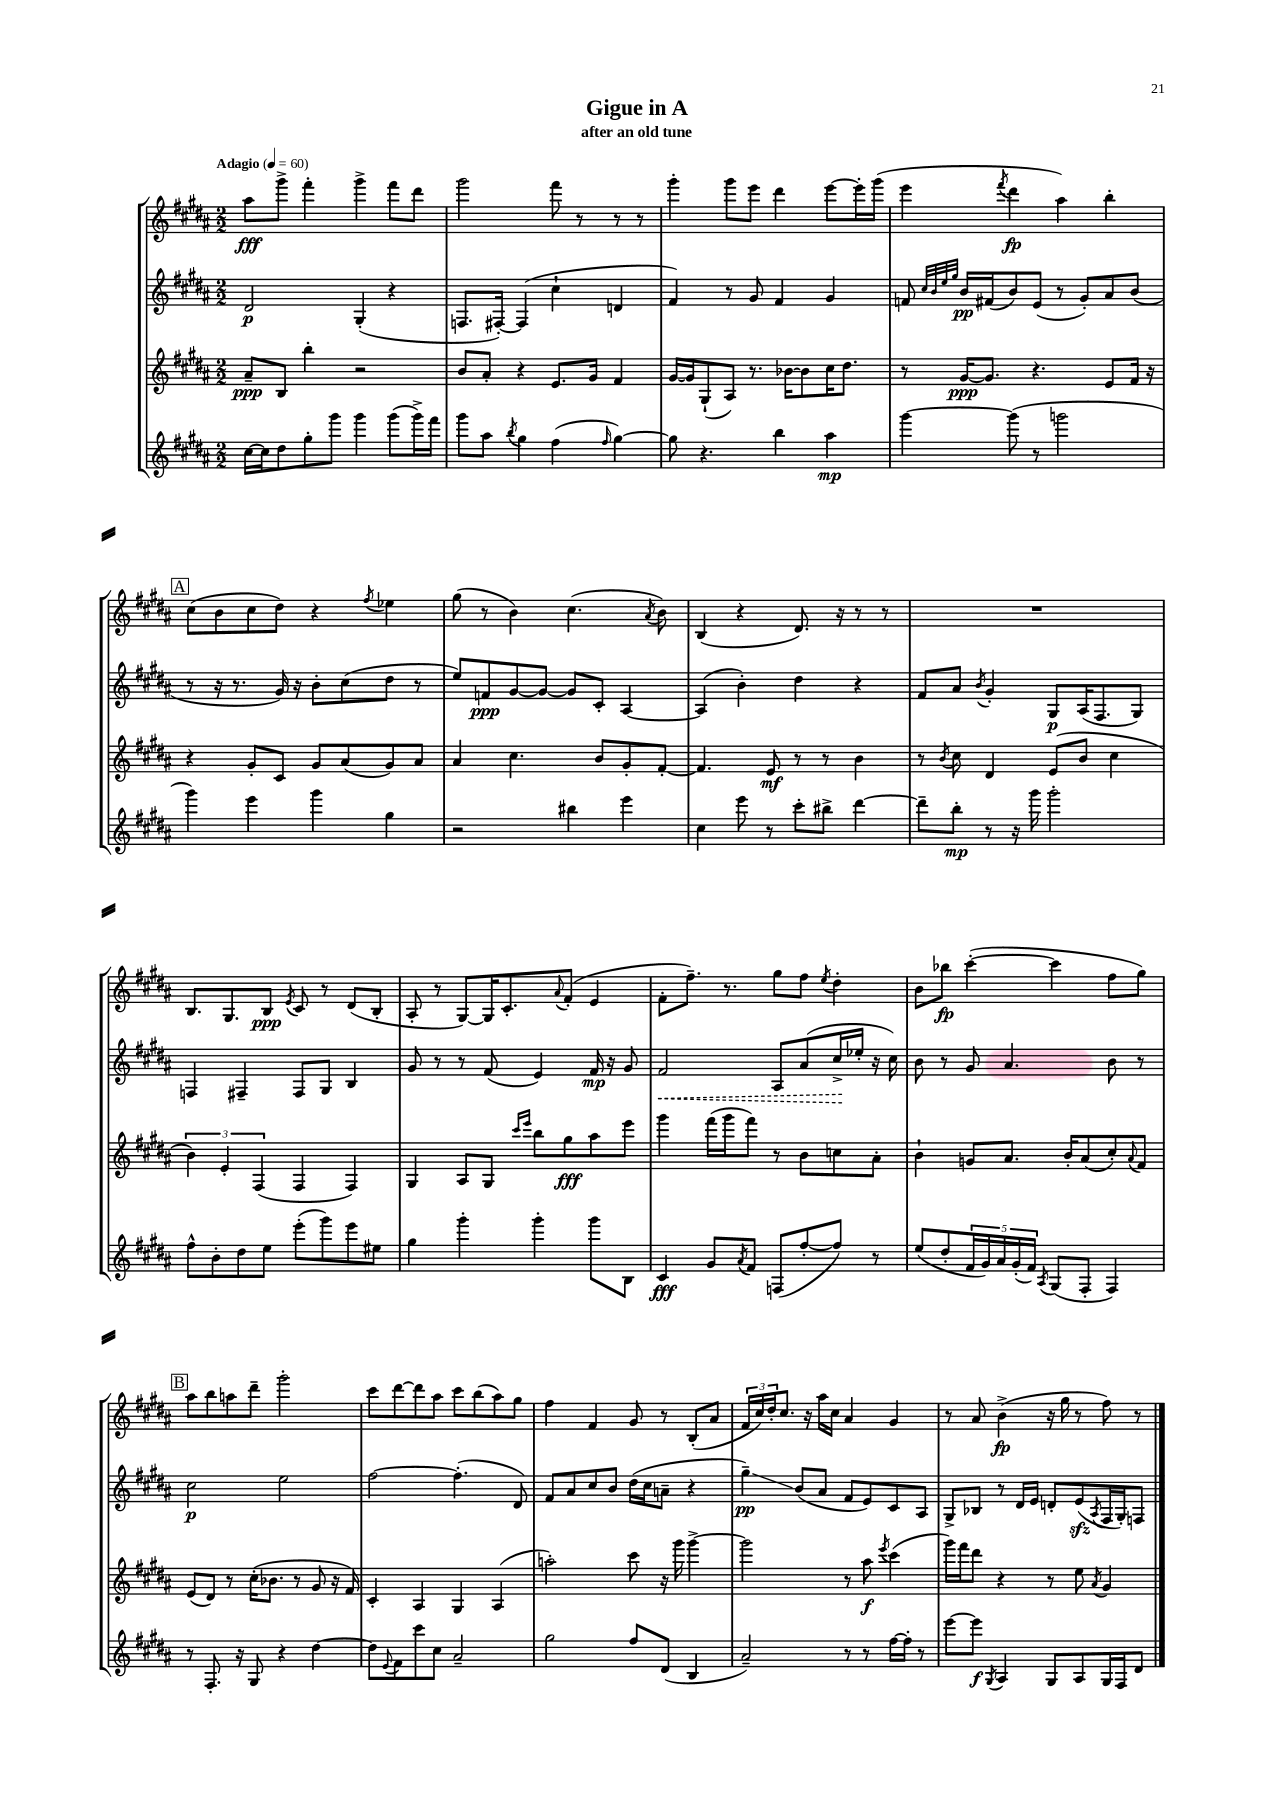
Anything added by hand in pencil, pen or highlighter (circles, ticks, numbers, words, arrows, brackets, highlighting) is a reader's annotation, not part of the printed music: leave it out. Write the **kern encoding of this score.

**kern	**kern	**kern	**kern
*staff4	*staff3	*staff2	*staff1
*clefG2	*clefG2	*clefG2	*clefG2
*k[f#c#g#d#a#]	*k[f#c#g#d#a#]	*k[f#c#g#d#a#]	*k[f#c#g#d#a#]
*M2/2	*M2/2	*M2/2	*M2/2
*MM60	*MM60	*MM60	*MM60
[16cc#	8a#~	2d#	8aa#
16cc#]	.	.	.
8dd#	8B	.	8ggg#^
8gg#'	4bb'	.	4fff#'
8ggg#	.	.	.
4ggg#	2r	(4G#'	4ggg#^
(8ggg#	.	4r	8fff#
16ggg#^)	.	.	8ddd#
16fff#	.	.	.
=	=	=	=
8ggg#	8b	8.F	2ggg#
8aa#	8a#'	.	.
.	.	[16F#')	.
8qbb	.	.	.
4gg#	4r	(4F#]	.
(4ff#	8.e	4cc#`	8fff#
.	.	.	8r
.	16g#	.	.
16qqff#	.	.	.
[4gg#)	4f#	4d	8r
.	.	.	8r
=	=	=	=
8gg#]	[16g#	4f#)	4ggg#'
.	16g#]	.	.
4.r	(8G#`	.	.
.	8A#)	8r	8ggg#
.	8.r	8g#	8eee
4bb	.	4f#	4ddd#
.	[16b-	.	.
.	8b-]	.	.
4aa#	16cc#	4g#	[8eee
.	8.dd#	.	.
.	.	.	16eee']
.	.	.	(16ggg#
=	=	=	=
[4ggg#	8r	8f	4eee
.	.	32qqcc#	.
.	.	32qqb	.
.	.	32qqee	.
.	.	32qqgg#	.
.	[16g#	16b	.
.	8.g#]	(16f#	.
.	.	.	8qfff#
(8ggg#]	.	8b)	4ddd#
8r	4.r	(8e	.
2ggg	.	8r	4aa#)
.	.	8g#')	.
.	8e	8a#	4bb'
.	16f#	(8b	.
.	16r	.	.
=	=	=	=
4ggg#)	4r	8r	(8cc#
.	.	16r	8b
.	.	8.r	.
4eee	8g#'	.	8cc#
.	8c#	16g#)	8dd#)
.	.	16r	.
4ggg#	8g#	8b'	4r
.	(8a#	(8cc#	.
.	.	.	8qff#
4gg#	8g#)	8dd#	4ee-
.	8a#	8r	.
=	=	=	=
2r	4a#	8ee)	(8gg#
.	.	8f	8r
.	4.cc#	[8g#	4b)
.	.	8g#_	.
4bb#	.	8g#]	(4.cc#
.	8b	8c#'	.
4eee	8g#'	[4A#	.
.	.	.	8qa#
.	[8f#'	.	8b)
=	=	=	=
4cc#	4.f#]	(4A#]	(4B
8eee	.	4b')	4r
8r	8e	.	.
8ccc#'	8r	4dd#	8.d#)
8bb#^	8r	.	.
.	.	.	16r
[4ddd#	4b	4r	8r
.	.	.	8r
=	=	=	=
8ddd#~]	8r	8f#	1r
.	8qb	.	.
8bb'	8cc#	8a#	.
.	.	8qb	.
8r	4d#	4g#'	.
16r	.	.	.
16ggg#	.	.	.
2ggg#'	(8e	8G#	.
.	8b	(16A#	.
.	.	8.F#	.
.	4cc#	.	.
.	.	8G#)	.
=	=	=	=
8ff#^^	6b)	4F	8.B
8b'	.	.	.
.	6e'	.	.
.	.	.	8.G#
8dd#	.	4F#~	.
.	(6F#	.	.
8ee	.	.	8B
.	.	.	8qe
(8eee'	4F#	8F#	8c#
8ggg#)	.	8G#	8r
8eee	4F#)	4B	(8d#
8ee#	.	.	8B'
=	=	=	=
4gg#	4G#	8g#	8A#'
.	.	8r	8r
4ggg#'	8A#	8r	[8G#)
.	8G#	(8f#	16G#]
.	.	.	8.c#'
.	16qqccc#	.	.
.	16qqeee	.	.
4ggg#'	8bb	4e)	.
.	.	.	8qqa#
.	8gg#	.	(8f#'
8ggg#	8aa#	16f#	4e
.	.	16r	.
8B	8eee	8g#	.
=	=	=	=
4c#	4ggg#	2f#	8f#'
.	.	.	8.ff#~)
8g#	(16fff#	.	.
.	16ggg#	.	8.r
8qa#	.	.	.
8f#	8fff#)	.	.
(8F	8r	8A#	8gg#
[8ff#'	8b	(8a#	8ff#
.	.	.	8qee
8ff#])	8cc	16cc#^	4dd#'
.	.	16ee-'	.
8r	8a#'	16r	.
.	.	16cc#)	.
=	=	=	=
(8ee	4b`	8b	8b
8dd#'	.	8r	8bb-
20f#	8g	8g#	([4ccc#'
20g#)	.	.	.
20a#	.	.	.
.	8.a#	4.a#	.
(20g#'	.	.	.
20f#)	.	.	.
8qA#	.	.	.
(8G#	.	.	4ccc#]
.	16b'	.	.
8F#'	(8a#	.	.
4F#)	8cc#')	8b	8ff#
.	8qqa#	.	.
.	8f#	8r	8gg#)
=	=	=	=
8r	(8e	2cc#	8aa#
8.F#'	8d#)	.	8bb
.	8r	.	8aa
16r	.	.	.
8G#	(16cc#'	.	8ddd#~
.	8.b-	.	.
4r	.	2ee	2ggg#'
.	8r	.	.
[4dd#	8g#	.	.
.	16r	.	.
.	16f#)	.	.
=	=	=	=
8dd#]	4c#'	[2ff#	8ccc#
8qqe	.	.	.
8f#	.	.	[8ddd#
8ccc#	4A#	.	8ddd#]
8cc#	.	.	8aa#
2a#~	4G#	(4.ff#']	8ccc#
.	.	.	(8bb
.	(4A#	.	8aa#)
.	.	8d#)	8gg#
=	=	=	=
2gg#	2aa')	8f#	4ff#
.	.	8a#	.
.	.	8cc#	4f#
.	.	8b	.
8ff#	8ccc#	(16dd#	8g#
.	.	16cc#	.
(8d#	16r	8a~	8r
.	16ggg#	.	.
4B	[4ggg#^	4r	(8B'
.	.	.	8a#
=	=	=	=
2a#~)	2ggg#]	4gg#~)	24f#
.	.	.	24cc#)
.	.	.	24dd#'
.	.	.	8.cc#
.	.	(8b	.
.	.	.	16r
.	.	8a#	16aa#
.	.	.	16cc#
8r	8r	8f#	4a#
8r	8aa#	8e)	.
.	8qeee	.	.
[16ff#	(4ccc#	8c#	4g#
16ff#']	.	.	.
8r	.	8A#	.
=	=	=	=
[8eee	16ggg#)	8G#^	8r
.	16fff#	.	.
8eee]	8ddd#	8B-	8a#
8qG#	.	.	.
4A#	4r	8r	(4b^
.	.	16d#	.
.	.	16e	.
8G#	8r	8d'	16r
.	.	.	16gg#
8A#	8ee	(8e	8r
.	8qa#	8qA#	.
16G#	4g#	16F#	8ff#)
16F#	.	16G#')	.
8d#	.	8F	8r
==	==	==	==
*-	*-	*-	*-
